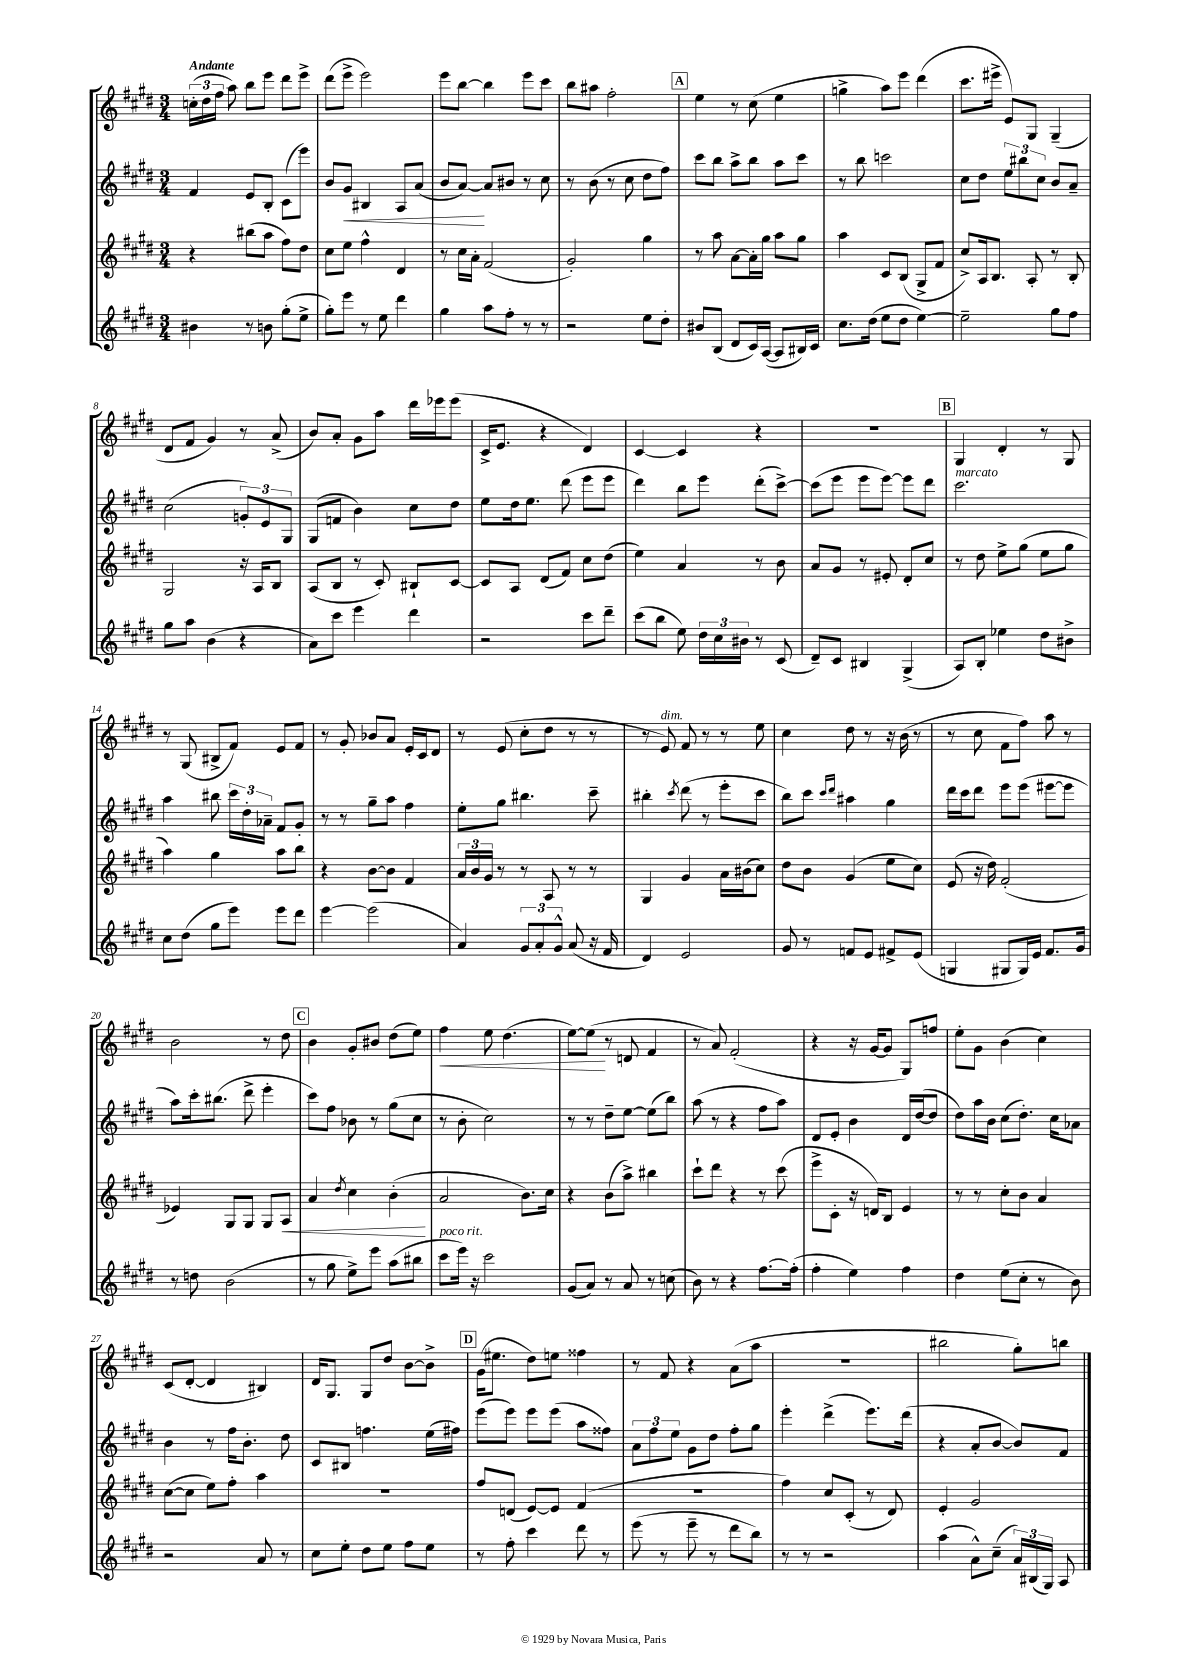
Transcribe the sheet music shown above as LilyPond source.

<<
\new StaffGroup <<
\new Staff = "s0" {
    \clef treble \key e \major \numericTimeSignature \time 3/4 \tempo "Andante"
    \autoBeamOff \tuplet 3/2 { c''16[-.( dis''16 fis''16] } a''8) b''8[ e'''8] dis'''8[ e'''8]-> |
    dis'''8[( e'''8]-> e'''2) |
    e'''8[ b''8]~ b''4 e'''8[ cis'''8] |
    b''8[ ais''8] fis''2-. |
    \mark \markup { \box "A" } e''4 r8 cis''8( e''4 |
    g''4-> a''8[) e'''8] dis'''4( |
    cis'''8.[ eis'''16]-> e'8[) gis8] gis4--( |
    dis'8[ fis'8] gis'4) r8 a'8->( |
    b'8[) a'8]-. gis'8[ a''8] dis'''16[ ees'''16 ees'''8]( |
    cis'16[-> e'8.] r4 dis'4) |
    cis'4~ cis'4 r4 |
    R2. |
    \mark \markup { \box "B" } gis4 dis'4-. r8 gis8 |
    r8 gis8( bis8[-> fis'8]) e'8[ fis'8] |
    r8 gis'8-. bes'8[ a'8] e'16[-. cis'16 dis'8] |
    r8 e'8( cis''8[-. dis''8] r8 r8 |
    r8 e'8^\markup { \italic "dim." }) fis'8 r8 r8 e''8 |
    cis''4 dis''8 r8 r16 b'16( r8 |
    r8 cis''8 fis'8[ fis''8]) a''8 r8 |
    b'2 r8 dis''8 |
    \mark \markup { \box "C" } b'4 gis'8[-. bis'8] dis''8[( e''8]) |
    fis''4\< e''8 dis''4.( |
    e''8[~) e''8]\!( r8 d'8 fis'4 |
    r8 a'8) fis'2-.( |
    r4 r16 gis'16[~ gis'8] gis8[) f''8] |
    e''8[-. gis'8] b'4( cis''4) |
    cis'8[( dis'8]~-. dis'4 bis4) |
    dis'16[ gis8.] gis8[ dis''8] b'8[~ b'8]-> |
    \mark \markup { \box "D" } gis'16[( eis''8.] dis''8[) e''8] fisis''4 |
    r8 fis'8 r4 a'8[( a''8] |
    R2. |
    bis''2 gis''8[-.) b''8] \bar "|." |
}
\new Staff = "s1" {
    \clef treble \key e \major \numericTimeSignature \time 3/4
    \autoBeamOff fis'4 e'8[ b8]-. cis'8[( e'''8]) |
    b'8[ gis'8]\< bis4 a8[ a'8]( |
    b'8[ a'8]~\!) a'8[ bis'8] r8 cis''8 |
    r8 b'8( r8 cis''8 dis''8[ fis''8]) |
    \mark \markup { \box "A" } cis'''8[ b''8] a''8[-> b''8] a''8[ cis'''8] |
    r8 b''8 c'''2 |
    cis''8[ dis''8] \tuplet 3/2 { e''8[ bis''8 cis''8] } b'8[ a'8]-- |
    cis''2( \tuplet 3/2 { g'8[-.) e'8 gis8] } |
    gis8[( f'8] b'4) cis''8[ dis''8] |
    e''8[ dis''16 e''8.] dis'''8( e'''8[ e'''8] |
    dis'''4) b''8[ e'''8] dis'''8[-.( cis'''8]~->) |
    cis'''8[( e'''8] e'''8[ e'''8]~) e'''8[ dis'''8] |
    \mark \markup { \box "B" } cis'''2.^\markup { \italic "marcato" } |
    a''4 bis''8 \tuplet 3/2 { cis'''16[ dis''16-. aes'16]-- } fis'8[ gis'8]-. |
    r8 r8 gis''8[-- a''8] fis''4 |
    e''8[-. gis''8] bis''4. cis'''8-- |
    bis''4-. \acciaccatura { cis'''8 } dis'''8( r8 e'''8[-. cis'''8] |
    b''8[) cis'''8] \grace { cis'''16[ dis'''16] } ais''4 gis''4 |
    dis'''16[ cis'''16 dis'''8] e'''8[ e'''8]( eis'''8[~ eis'''8] |
    a''8[) cis'''16-. bis''8.]( dis'''8-> e'''4-. |
    \mark \markup { \box "C" } cis'''8[) fis''8] bes'8 r8 gis''8[( cis''8] |
    r8 b'8-. cis''2) |
    r8 r8 dis''8[-- e''8]~ e''8[( b''8]) |
    a''8( r8 r4 fis''8[ a''8]) |
    dis'8[ e'8]-. b'4 dis'16[ dis''16~( dis''8] |
    dis''8[) a''16 b'16] cis''8[( dis''8.]-.) cis''16[ aes'8] |
    b'4 r8 fis''16[ b'8.]-. dis''8 |
    cis'8[ bis8] f''4. e''16[( fis''16]) |
    \mark \markup { \box "D" } e'''8[( e'''8]) e'''8[ e'''8]( a''8[ fisis''8]) |
    \tuplet 3/2 { a'8[ fis''8 e''8] } gis'8[ dis''8] fis''8[-. gis''8] |
    e'''4-. dis'''4->( e'''8.[) dis'''16]( |
    r4 a'8[-. b'8]~ b'8[) fis'8] \bar "|." |
}
\new Staff = "s2" {
    \clef treble \key e \major \numericTimeSignature \time 3/4
    \autoBeamOff r4 bis''8[( a''8] fis''8[) dis''8] |
    cis''8[ e''8] fis''4-^ dis'4 |
    r8 cis''16[ a'16]-. fis'2( |
    gis'2-.) gis''4 |
    \mark \markup { \box "A" } r8 a''8 a'8[~ a'16-. gis''16] a''8[ gis''8] |
    a''4 cis'8[ b8]( gis8[-> fis'8] |
    cis''8[->) a16 b8.] a8-. r8 b8-. |
    gis2 r16 a16[ b8] |
    a8[( b8] r8 cis'8-.) bis8[-! cis'8]~ |
    cis'8[ a8] dis'8[( fis'8]) cis''8[ dis''8]( |
    e''4) a'4 r8 b'8 |
    a'8[ gis'8] r8 eis'8-. dis'8[-. cis''8] |
    \mark \markup { \box "B" } r8 dis''8 e''8[-> gis''8]( e''8[ gis''8] |
    a''4) gis''4 a''8[ b''8] |
    r4 b'8[~ b'8] fis'4 |
    \tuplet 3/2 { a'16[ b'16 gis'16] } r8 r8 a8 r8 r8 |
    gis4 gis'4 a'16[ bis'16( cis''8]) |
    dis''8[ b'8] gis'4( e''8[ cis''8]) |
    e'8( r16 dis''16) fis'2-.( |
    ees'4) gis8[ gis8] gis8[ a8]\< |
    \mark \markup { \box "C" } a'4 \acciaccatura { dis''8 } cis''4 b'4-.\!( |
    a'2 b'8.[) cis''16] |
    r4 b'8[( a''8]->) bis''4 |
    cis'''8[-! dis'''8] r4 r8 cis'''8( |
    e'''8[-> cis'8]-. r16 d'16[) b8] e'4 |
    r8 r8 cis''8[-. b'8] a'4 |
    cis''8[~( cis''8] e''8[) fis''8]-. a''4 |
    R2. |
    \mark \markup { \box "D" } fis''8[ d'8]( e'8[~) e'8] fis'4( |
    R2. |
    fis''4) cis''8[ cis'8]-.( r8 dis'8) |
    e'4-. gis'2 \bar "|." |
}
\new Staff = "s3" {
    \clef treble \key e \major \numericTimeSignature \time 3/4
    \autoBeamOff bis'4 r8 b'8 gis''8[-.( e''8]-> |
    gis''8[-.) e'''8] r8 e''8 dis'''4 |
    gis''4 a''8[ fis''8]-. r8 r8 |
    r2 e''8[ dis''8]-. |
    \mark \markup { \box "A" } bis'8[ b8]( dis'8[ cis'16) a16]~( a8[ bis16) cis'16] |
    cis''8.[ dis''16]( e''8[ dis''8] e''4~) |
    e''2-- gis''8[ fis''8] |
    gis''8[ a''8] b'4( r4 |
    a'8[) cis'''8] e'''4 dis'''4 |
    r2 cis'''8[ dis'''8]-- |
    cis'''8[( b''8] e''8) \tuplet 3/2 { dis''16[ cis''16 bis'16] } r8 cis'8( |
    dis'8[--) cis'8] bis4 gis4->( |
    \mark \markup { \box "B" } a8[) b8]-. ees''4 dis''8[ bis'8]-> |
    cis''8[ dis''8]( gis''8[ e'''8]) e'''8[ dis'''8] |
    e'''4~ e'''2( |
    a'4) \tuplet 3/2 { gis'8[ a'8-. gis'8]-^ } a'8( r16 fis'16 |
    dis'4) e'2 |
    gis'8 r8 f'8[ e'8] fis'8[-> e'8]( |
    g4 gis8[ gis16) e'16] fis'8.[ gis'16] |
    r8 d''8 b'2( |
    \mark \markup { \box "C" } r8 gis''8 e''8[->) e'''8] a''8[( bis''8] |
    cis'''8[^\markup { \italic "poco rit." } e'''16]) r16 cis'''2 |
    gis'8[( a'8]) r8 a'8 r8 c''8( |
    b'8) r8 r4 fis''8.[~ fis''16]-.( |
    fis''4-. e''4) fis''4 |
    dis''4 e''8[( cis''8]-. r8 b'8) |
    r2 a'8 r8 |
    cis''8[ e''8]-. dis''8[ e''8] fis''8[ e''8] |
    \mark \markup { \box "D" } r8 fis''8-. cis'''4 dis'''8 r8 |
    e'''8( r8 e'''8-- r8 dis'''8[ b''8]) |
    r8 r8 r2 |
    a''4( a'8[-^) cis''8]--( \tuplet 3/2 { a'16[) bis16( gis16]) } a8 \bar "|." |
}
>>
>>
